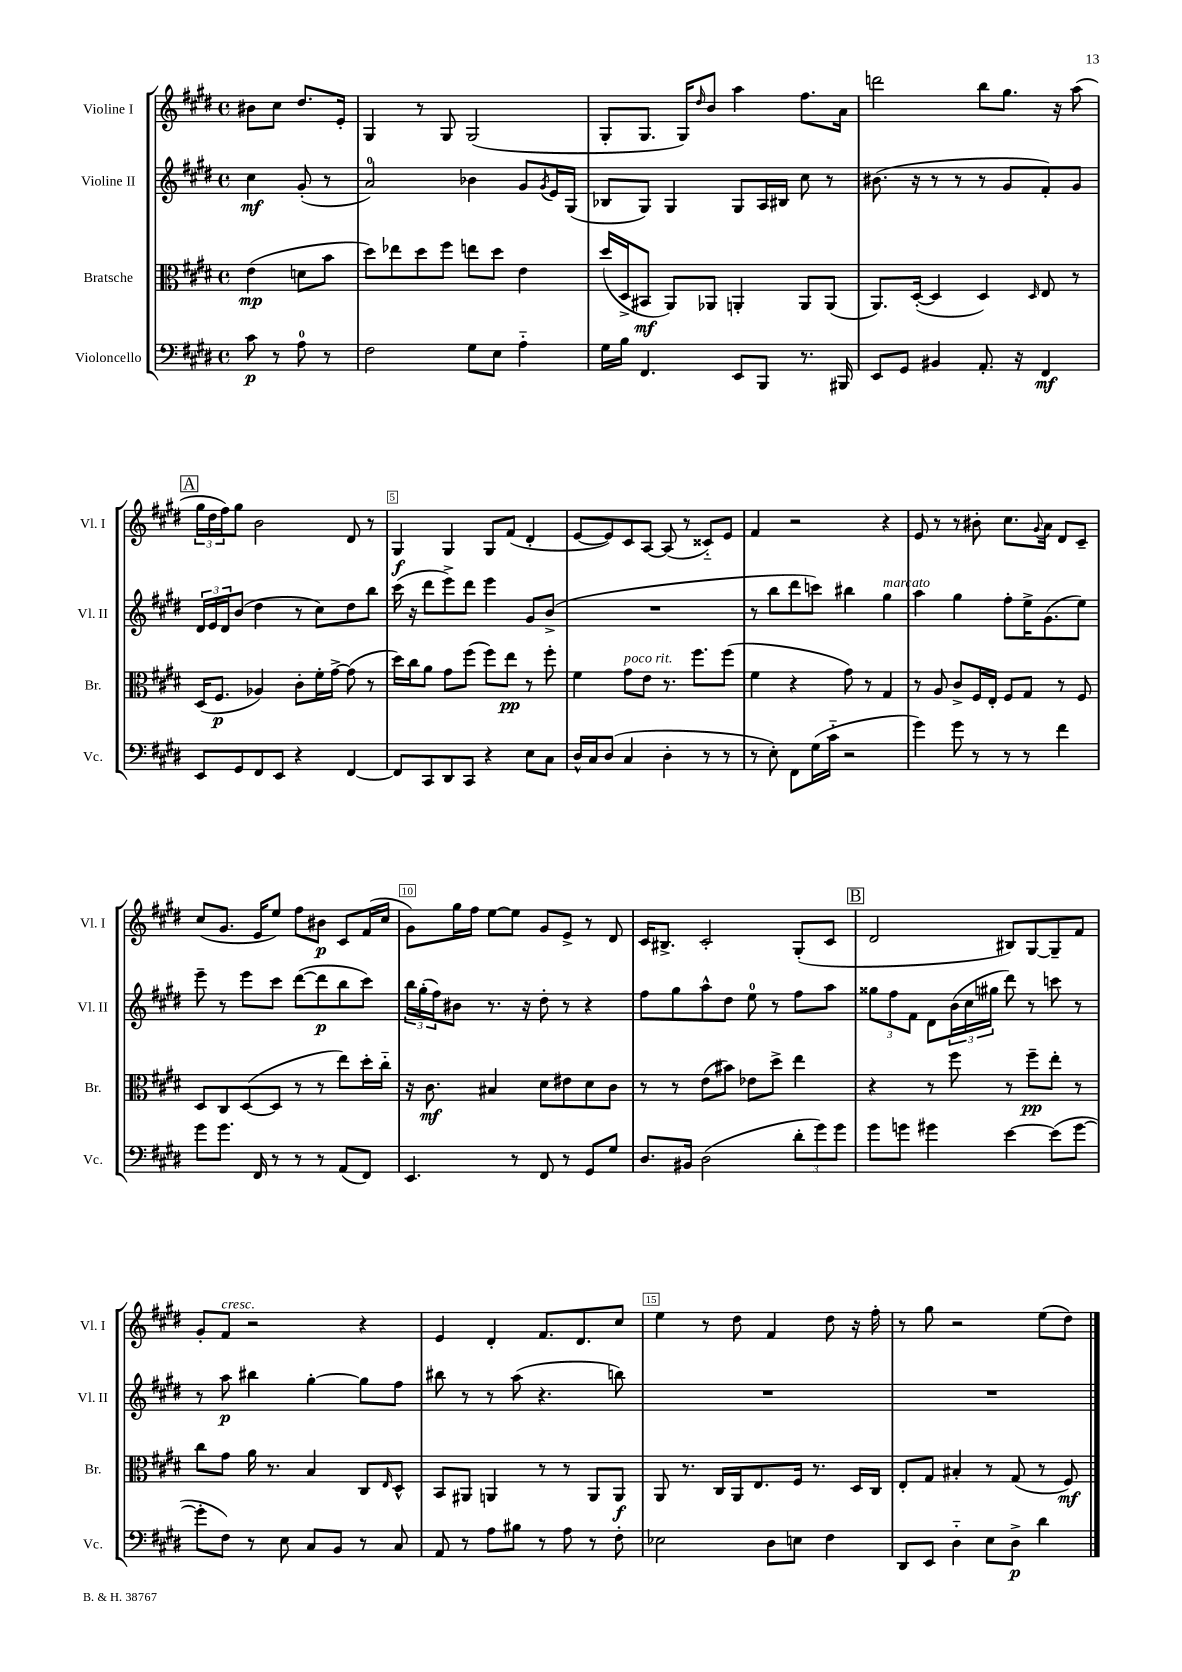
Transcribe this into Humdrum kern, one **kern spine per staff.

**kern	**kern	**kern	**kern
*staff4	*staff3	*staff2	*staff1
*clefF4	*clefC3	*clefG2	*clefG2
*k[f#c#g#d#]	*k[f#c#g#d#]	*k[f#c#g#d#]	*k[f#c#g#d#]
*M4/4	*M4/4	*M4/4	*M4/4
*met(c)	*met(c)	*met(c)	*met(c)
8c#	(4e	4cc#	8b#
8r	.	.	8cc#
8A	8d	(8g#'	8.dd#
8r	8b	8r	.
.	.	.	16e'
=	=	=	=
2F#	8dd#)	2a)	4G#
.	8ee-	.	.
.	8dd#	.	8r
.	8ff#	.	8G#
8G#	8ee	4b-	(2G#
8E	8dd#	.	.
4A'~	4e	8g#	.
.	.	8qg#	.
.	.	16e	.
.	.	(16G#	.
=	=	=	=
16G#	(16dd#	8B-	8G#'
16B	16D#^	.	.
4.FF#	8BB#	8G#)	8.G#
.	8AA)	4G#	.
.	.	.	16G#)
.	.	.	16qqdd#
.	8AA-	.	8b
8EE	4AA'	8G#	4aa
8BBB	.	16A	.
.	.	16B#	.
8.r	8AA	8cc#	8.ff#
.	(8AA	8r	.
16BBB#	.	.	16a
=	=	=	=
8EE	8.AA)	(8.b#	2ddd
8GG#	.	.	.
.	([16D#'	16r	.
4BB#	4D#]	8r	.
.	.	8r	.
8.AA'	4D#)	8r	8bb
.	.	8g#	8.gg#
16r	.	.	.
.	16qqD#	.	.
4FF#	8E	8f#')	.
.	.	.	16r
.	8r	8g#	(8aa
=	=	=	=
8EE	(16D#	24d#	24gg#
.	.	24e	24dd#
.	8.F#	.	.
.	.	24d#	24ff#)
8GG#	.	(8b	8gg#
8FF#	4A-)	4dd#	2b
8EE	.	.	.
4r	8c#'	8r	.
.	16f#'	8cc#)	.
.	[16g#^	.	.
[4FF#	(8g#]	8dd#	8d#
.	8r	8bb	8r
=	=	=	=
8FF#]	16dd#)	(16ccc#	4G#
.	16cc#	16r	.
8CC#	8a	8ddd#	.
8DD#	8g#	8eee^)	4G#
8CC#	(8ff#	8ddd#	.
4r	8ff#)	4eee	8G#
.	8ee	.	(8f#
8E	8r	8g#	4d#'
8C#	8ff#'	(8b^	.
=	=	=	=
16D#^^	4f#	1r	[8e
16C#	.	.	.
(8D#	.	.	8e])
4C#	8g#	.	8c#
.	8e	.	[8A
4D#'	8.r	.	(8A]
.	.	.	8r
.	8.ff#	.	.
8r	.	.	8c##'~)
8r	(8ff#	.	8e
=	=	=	=
8r	4f#	8r	4f#
8E')	.	8bb	.
8FF#	4r	8ddd#	2r
(16G#	.	8ccc)	.
16c#'~	.	.	.
2r	8g#)	4bb#	.
.	8r	.	.
.	4G#	4gg#	4r
=	=	=	=
4g#)	8r	4aa	8e
.	8A	.	8r
8g#	8c#^	4gg#	8r
8r	16F#	.	8b#'
.	16E'	.	.
8r	8F#	8ff#'	8.cc#
8r	8G#	16ee^	.
.	.	.	8qqg#
.	.	(8.g#	16a
4f#	8r	.	8d#
.	8F#	8ee)	8c#~
=	=	=	=
8g#	8D#	8eee~	(8cc#
8.g#	8C#	8r	8.g#
.	([8D#	8eee	.
16FF#	.	.	16e
8r	8D#]	8ccc#	8ee)
8r	8r	([8ddd#	8ff#
8r	8r	8ddd#]	8b#
(8AA	8ee)	8bb	8c#
8FF#)	16dd#'	8ccc#)	(16f#
.	16cc#'~	.	16cc#
=	=	=	=
4.EE	16r	24bb	8g#)
.	.	(24gg#'	.
.	8.c#	.	.
.	.	24ff#)	.
.	.	8b#	16gg#
.	.	.	16ff#
.	4B#	8.r	[8ee
8r	.	.	8ee]
.	.	16r	.
8FF#	8d#	8dd#'	8g#
8r	8e#	8r	8e^
8GG#	8d#	4r	8r
8G#	8c#	.	8d#
=	=	=	=
8.D#	8r	8ff#	16c#
.	.	.	8.B#^
.	8r	8gg#	.
16BB#	.	.	.
(2D#	(8e	8aa^^	2c#'
.	8b#)	8dd#	.
.	8e-	8ee	.
.	8dd#^	8r	.
12d#'	4ee	8ff#	(8G#'
12g#)	.	.	.
.	.	8aa	8c#
12g#	.	.	.
=	=	=	=
8g#	4r	12gg##	2d#
.	.	12ff#	.
8g	.	.	.
.	.	12f#	.
4g#	8r	8d#	.
.	8ff#	(24b	.
.	.	24cc#	.
.	.	24gg#	.
[4e	8r	8ddd#)	8B#)
.	8ff#~	8r	[8G#
(8e]	8ee'	8ccc	8G#~]
[8g#	8r	8r	8f#
=	=	=	=
8g#']	8cc#	8r	8g#'
8F#)	8g#	8aa	8f#
8r	16a	4bb#	2r
.	8.r	.	.
8E	.	.	.
8C#	4B	[4gg#'	.
8BB	.	.	.
8r	8C#	8gg#]	4r
.	16qqE	.	.
8C#	8D#^^	8ff#	.
=	=	=	=
8AA	8BB	8bb#	4e
8r	8AA#	8r	.
8A	4AA	8r	4d#'
8B#	.	(8aa	.
8r	8r	4.r	8.f#
8A	8r	.	.
.	.	.	8.d#
8r	8AA	.	.
8F#'	8AA	8bb)	8cc#
=	=	=	=
2E-	8AA	1r	4ee
.	8.r	.	.
.	.	.	8r
.	16C#	.	.
.	16AA	.	8dd#
.	8.E	.	.
8D#	.	.	4f#
8E	16F#	.	.
.	8.r	.	.
4F#	.	.	8dd#
.	16D#	.	16r
.	16C#	.	16ff#'
=	=	=	=
8DD#	8E'	1r	8r
8EE	8G#	.	8gg#
4D#'~	4B#'	.	2r
8E	8r	.	.
8D#^	(8G#	.	.
4d#	8r	.	(8ee
.	8F#)	.	8dd#)
==	==	==	==
*-	*-	*-	*-
